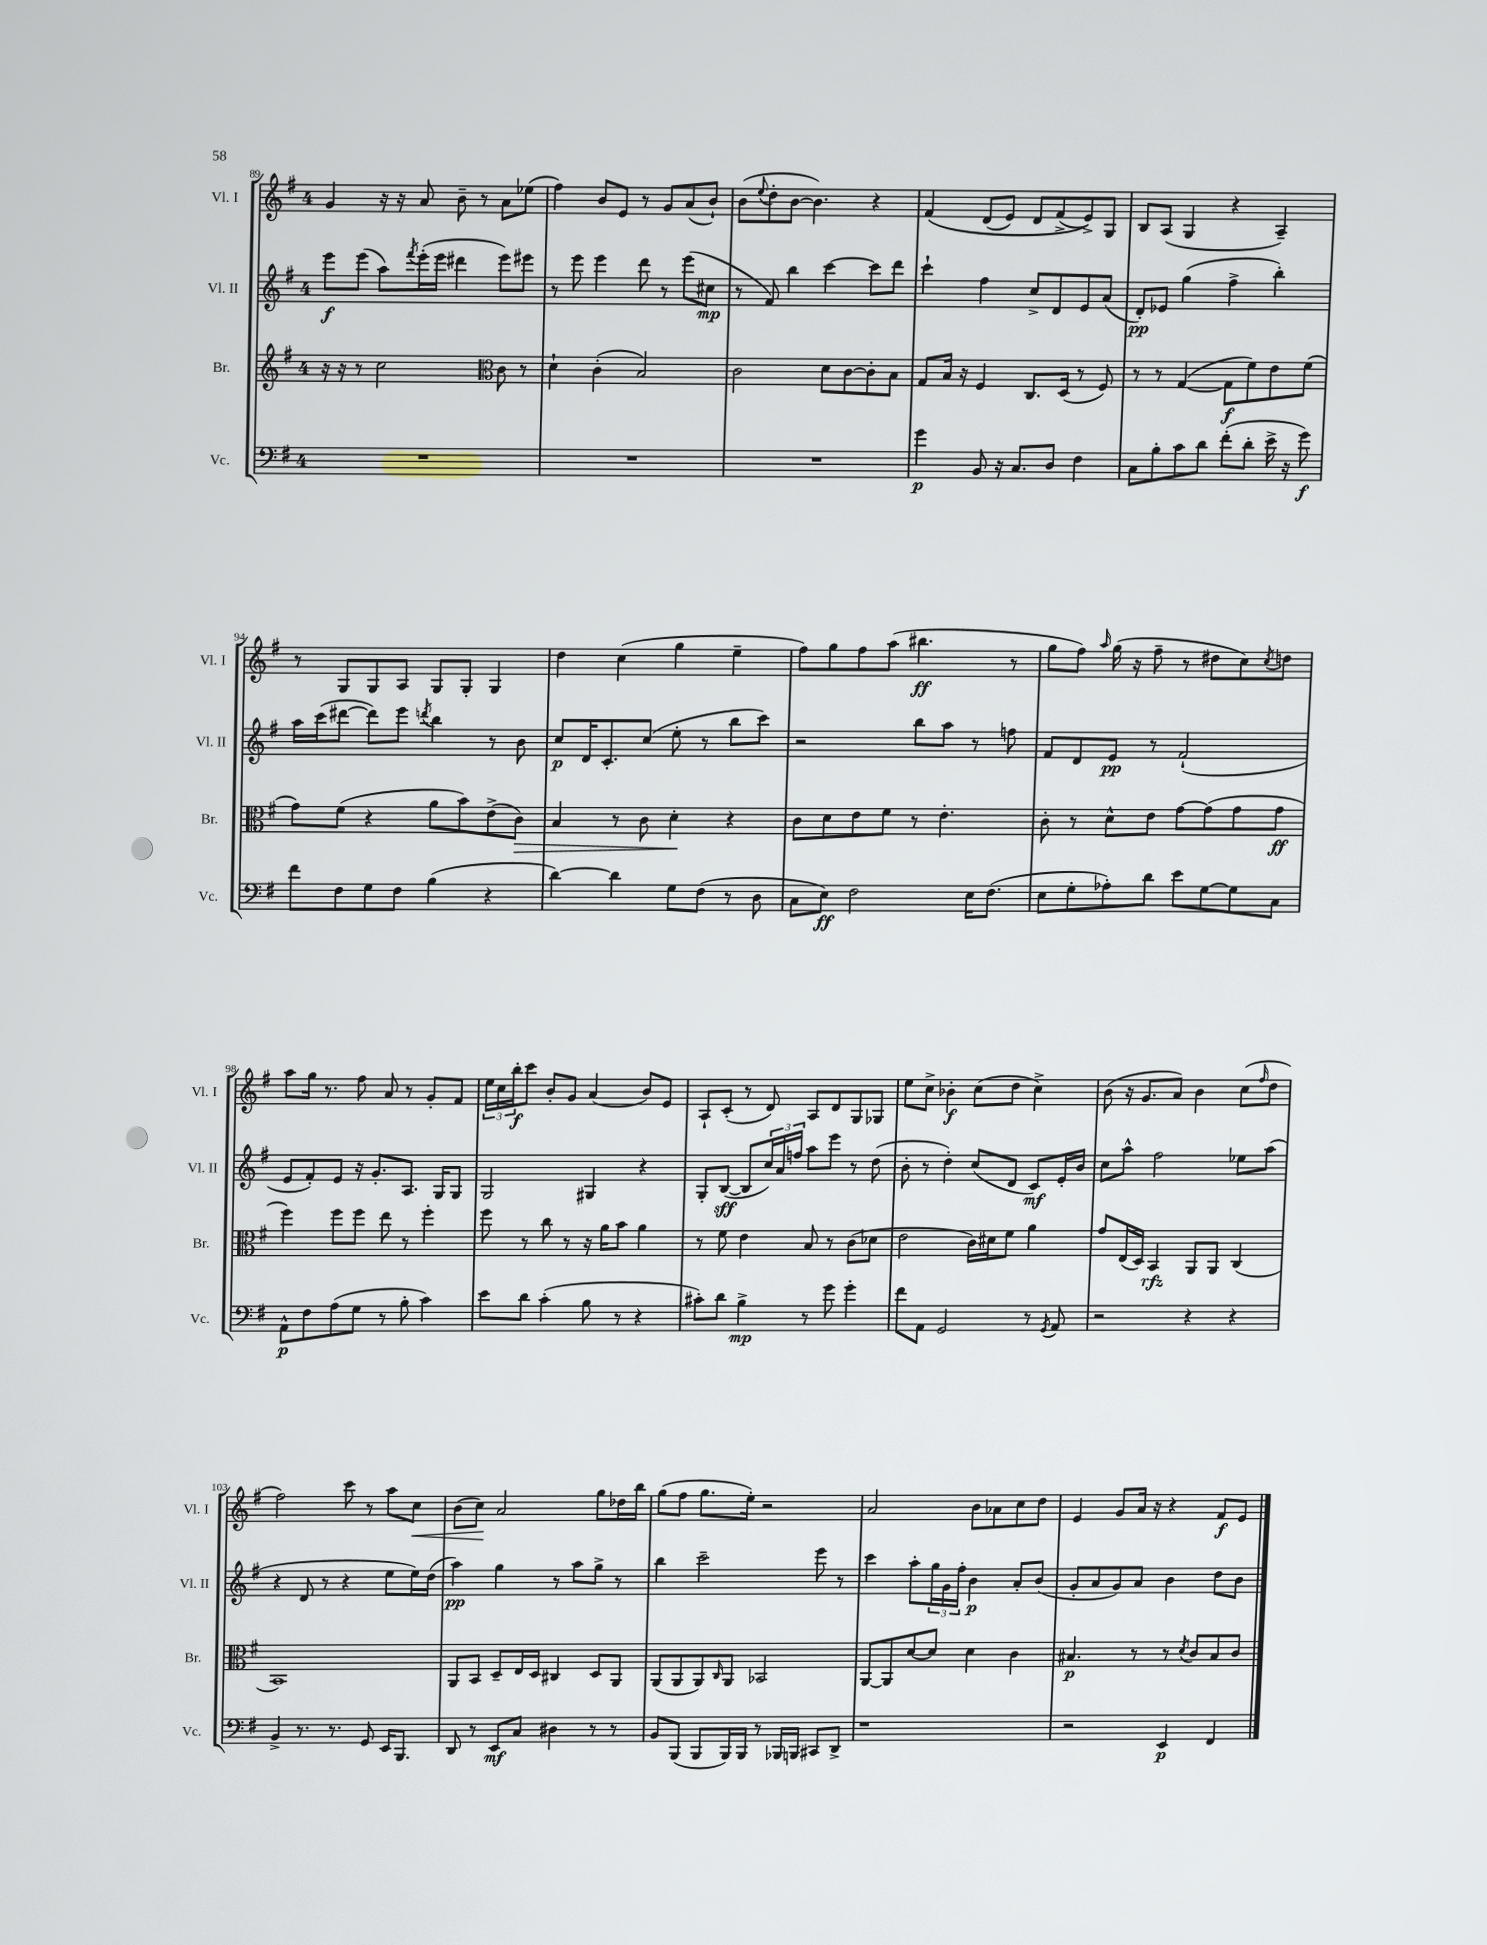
<<
\new StaffGroup <<
\new Staff = "s0" \with { instrumentName = "Vl. I" shortInstrumentName = "Vl. I" } {
    \clef treble \key g \major \once \override Staff.TimeSignature.style = #'single-digit \time 4/4
    g'4 r16 r16 a'8 b'8-- r8 a'8 ees''8( |
    fis''4) b'8 e'8 r8 g'8 a'8( b'8-!) |
    b'8( \appoggiatura { e''8 } d''8-. b'8~ b'4.) r4 |
    fis'4\( d'8( e'8) d'8 fis'8->( e'8->)\) g8 |
    b8 a8( g4 r4 a4--) |
    r8 g8 g8 a8 g8 g8-. g4 |
    d''4 c''4( g''4 e''4-- |
    fis''8) g''8 fis''8 a''8( bis''4.\ff r8 |
    g''8 fis''8) \grace { a''16 } g''16( r16 fis''8-- r8 dis''8 c''8) \acciaccatura { c''8 } d''8 |
    a''8 g''16 r8. fis''8 a'8 r8 g'8-. fis'8 |
    \tuplet 3/2 { e''16 c''16 b''16-.\f } c'''8 b'8-. g'8 a'4( b'8) e'8 |
    a8-! c'8-.( r8 d'8) a8 d'8 g8 ges8 |
    e''8 c''8-> bes'4-.\f c''8( d''8 c''4->) |
    b'8( r16 g'8. a'8) b'4 c''8( \grace { fis''16 } d''8 |
    fis''2) c'''8 r8 a''8 c''8\< |
    b'8( c''8\!) a'2 g''8 des''16 b''16 |
    g''8( fis''8 g''8. e''16-.) r2 |
    a'2 b'8 aes'8 c''8 d''8 |
    e'4 g'8 a'16 r16 r4 fis'8\f e'8 \bar "|." |
}
\new Staff = "s1" \with { instrumentName = "Vl. II" shortInstrumentName = "Vl. II" } {
    \clef treble \key g \major \once \override Staff.TimeSignature.style = #'single-digit \time 4/4
    e'''8\f e'''8( a''8) \acciaccatura { fis'''8 } e'''16-.( e'''16 dis'''4 e'''8) eis'''8 |
    r8 e'''8 e'''4 d'''8 r8 e'''8( cis''8\mp |
    r8 fis'8) b''4 c'''4~ c'''8 d'''8 |
    c'''4-! fis''4 c''8-> d'8 e'8 a'8( |
    d'8-.\pp) ees'8 g''4( fis''4-> b''4-.) |
    a''16 c'''16( dis'''8~ dis'''8) e'''8 \acciaccatura { d'''8 } b''4 r8 b'8 |
    c''8\p d'16 c'8.-. c''8( e''8-. r8 b''8 c'''8) |
    r2 b''8 a''8 r8 f''8 |
    fis'8 d'8 e'8\pp r8 fis'2-!( |
    e'8 fis'8-.) e'8 r16 g'8.-. a8. g16 g8 |
    g2 gis4 r4 |
    g8-. b8~\sff( b8 \tuplet 3/2 { c''16) a'16 f''16 } a''8 e'''8 r8 d''8( |
    b'8-. r8 d''4-.) c''8( d'8 c'8\mf) e'16-. b'16 |
    c''8 a''8-^ fis''2 ees''8 a''8( |
    r4 d'8 r8 r4 e''8 e''16) d''16( |
    a''4\pp) g''4 r8 a''8 g''8-> r8 |
    b''4 c'''2-- e'''8 r8 |
    c'''4 a''8-. \tuplet 3/2 { g''16 g'16 fis''16-. } b'4\p a'8-. b'8( |
    g'8-. a'8 g'8) a'8 b'4 d''8 b'8 \bar "|." |
}
\new Staff = "s2" \with { instrumentName = "Br." shortInstrumentName = "Br." } {
    \clef treble \key g \major \once \override Staff.TimeSignature.style = #'single-digit \time 4/4
    r16 r16 r8 c''2 \clef alto c'8 r8 |
    d'4-! c'4-.( b2) |
    c'2 d'8 c'8~ c'8-. b8 |
    g8 b16 r16 fis4 c8. d16( r8 fis8) |
    r8 r8 g4~( g8\f fis'8) e'8 fis'8( |
    g'8) fis'8( r4 a'8 b'8) e'8->( c'8\>) |
    b4 r8 c'8 d'4-.\! r4 |
    c'8 d'8 e'8 fis'8 r8 e'4.-. |
    c'8-. r8 d'8-^ e'8 g'8~ g'8( g'8 g'8\ff |
    fis''4) fis''8 fis''8 e''8 r8 fis''4-. |
    fis''8 r8 c''8 r8 r16 a'16 b'8 a'4 |
    r8 fis'8 e'4 b8 r8 c'8( des'8 |
    e'2 c'16) dis'16 fis'8 a'4 |
    g'8 e16( d16) b,4\rfz a,8 a,8 c4( |
    b,1) |
    a,8 b,8 d8-- e16 d16 cis4 d8 a,8 |
    a,8( a,8 a,8) \grace { c16 } a,8 bes,2 |
    a,8~ a,8 d'8~ d'8 d'4 c'4 |
    bis4.\p r8 r8 \acciaccatura { d'8 } c'8 bis8 c'8 \bar "|." |
}
\new Staff = "s3" \with { instrumentName = "Vc." shortInstrumentName = "Vc." } {
    \clef bass \key g \major \once \override Staff.TimeSignature.style = #'single-digit \time 4/4
    R1 |
    R1 |
    R1 |
    g'4\p b,8 r16 c8. d8 fis4 |
    c8 b8-. c'8 d'8 fis'8-.( d'8-. e'16-> r16 g'8\f) |
    fis'8 fis8 g8 fis8 b4( r4 |
    d'4~) d'4 g8 fis8( r8 d8 |
    c8 e8\ff) fis2 e16 fis8.( |
    e8 g8-. aes8-.) d'8 e'8 g8~ g8 c8 |
    a,8-^\p fis8 a8( g8 r8 b8-. c'4) |
    e'8 d'8 c'4-.( b8 r8 r4 |
    cis'8-.) d'8 b4->\mp r8 g'8 g'4-. |
    fis'8 a,8 g,2 r8 \acciaccatura { g,8 } a,8 |
    r2 r4 r4 |
    b,4-> r8. r8. g,8 e,16 b,,8. |
    d,8 r8 e,8\mf c8 dis4 r8 r8 |
    b,8 b,,8( b,,8 b,,16) b,,16 r8 bes,,16 b,,16 cis,8 d,8-> |
    r1 |
    r2 e,4\p fis,4 \bar "|." |
}
>>
>>
\layout { \context { \Score currentBarNumber = #89 } }
